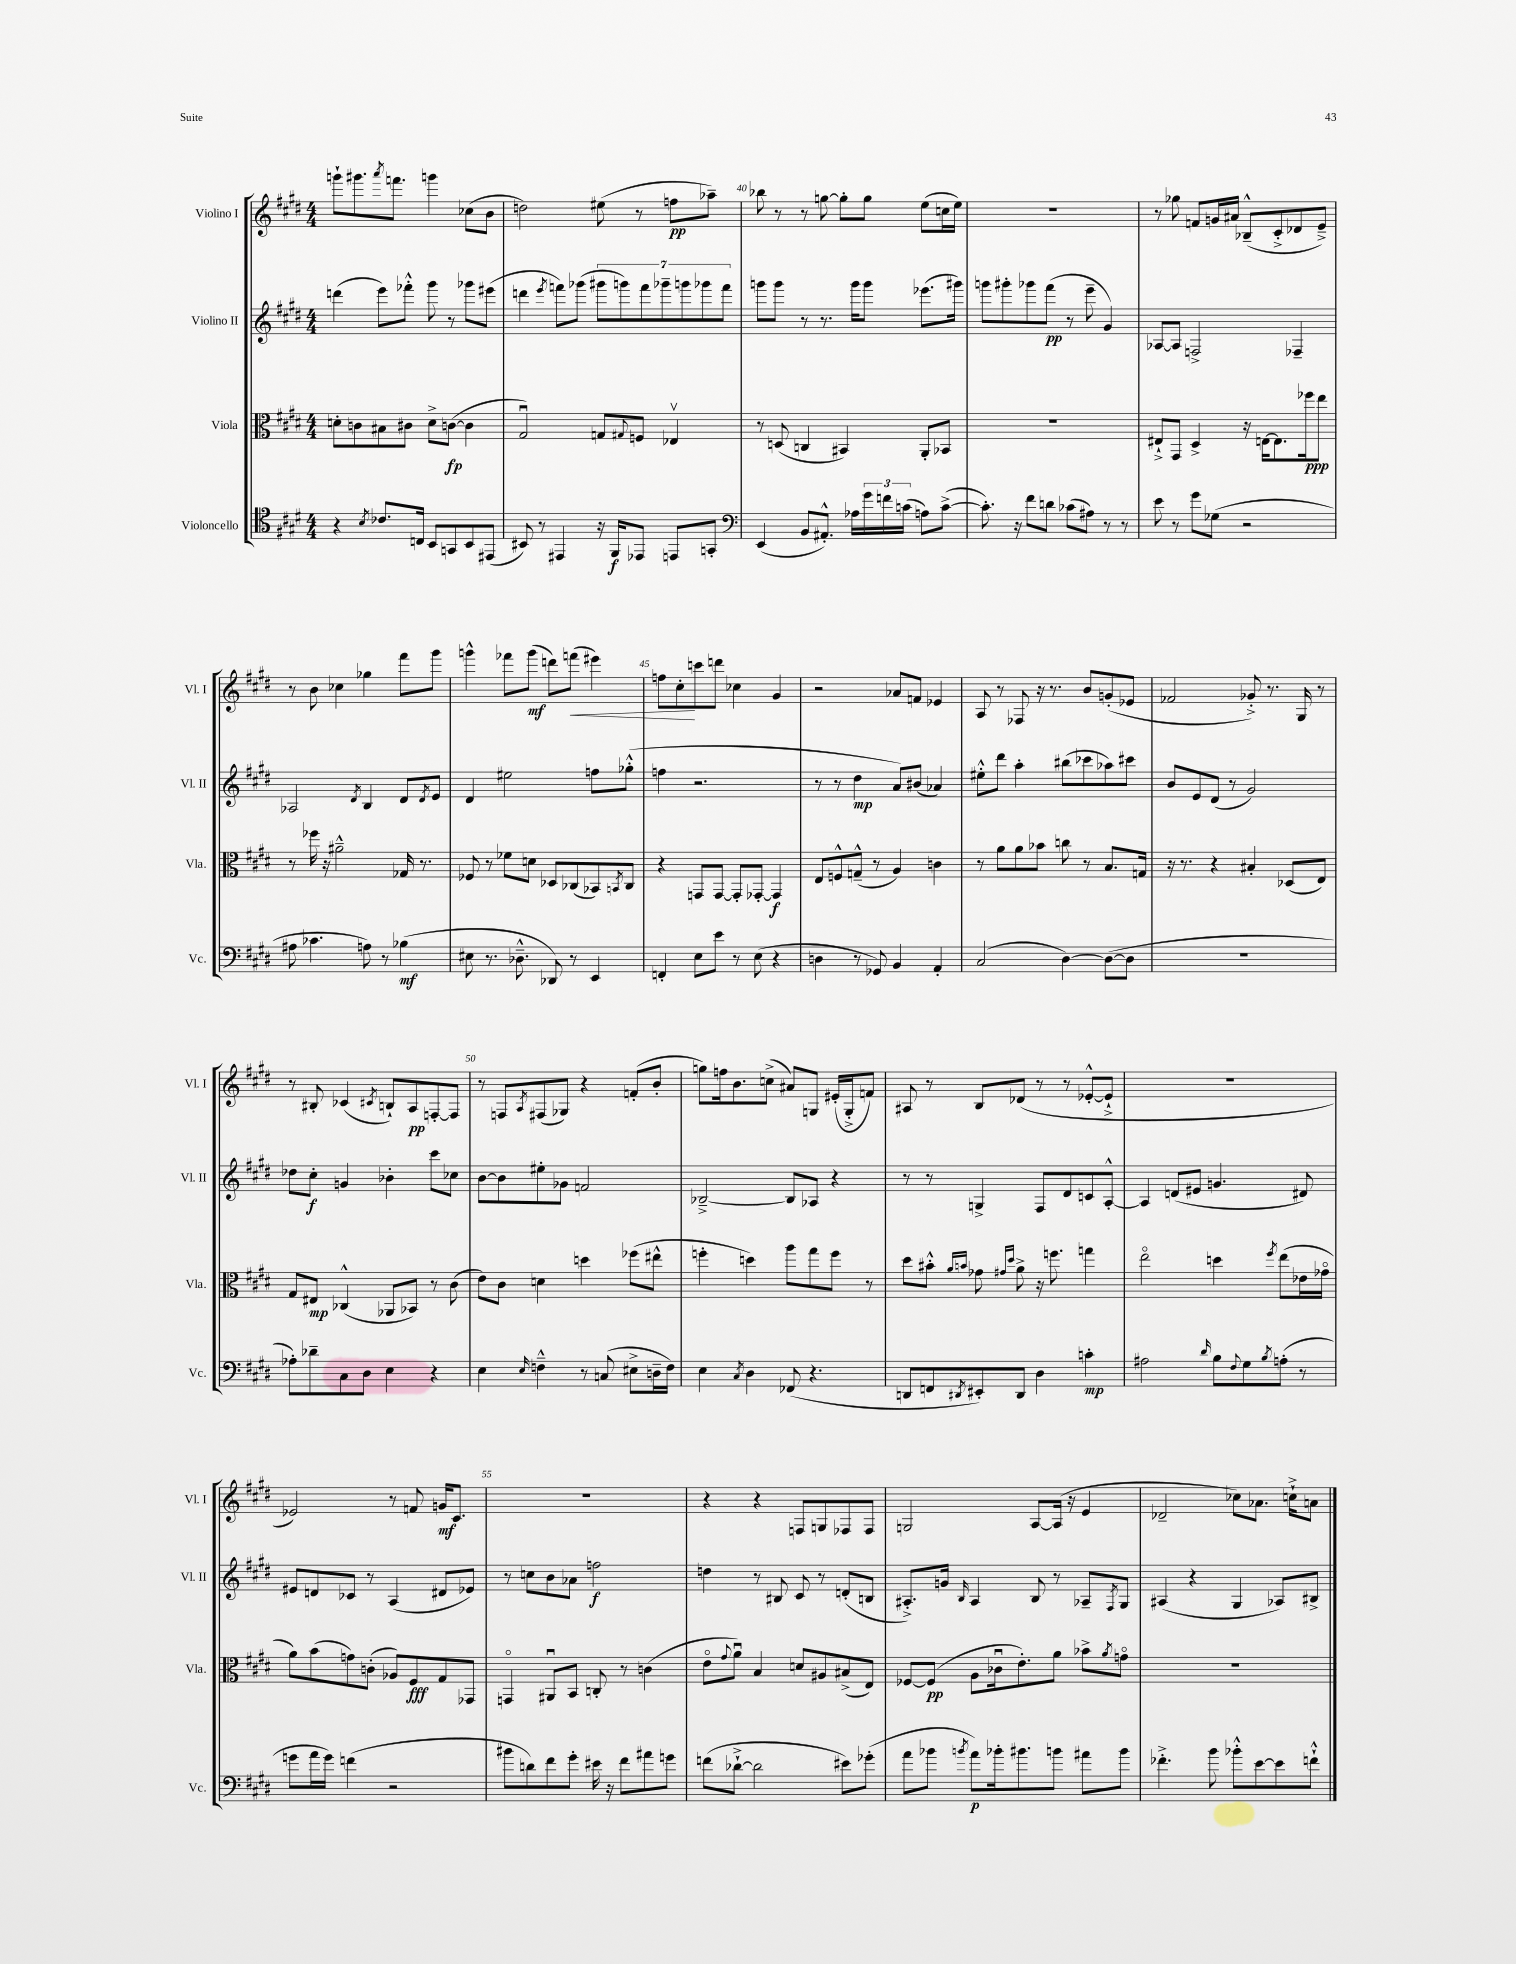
<<
\new StaffGroup <<
\new Staff = "s0" \with { instrumentName = "Violino I" shortInstrumentName = "Vl. I" } {
    \clef treble \key e \major \numericTimeSignature \time 4/4
    g'''8-! gis'''8. \acciaccatura { a'''8 } f'''8. g'''4 ces''8( b'8 |
    d''2) eis''8( r8 f''8\pp aes''8--) |
    bes''8 r8 r8 g''8~ g''8-. g''8 e''8( c''16 e''16) |
    R1 |
    r8 ges''8 f'8 g'16 ais'16 bes8---^( cis'8-.-> des'8 e'8--->) |
    r8 b'8 ces''4 ges''4 fis'''8 gis'''8 |
    g'''4-^ fes'''8 g'''8\mf( d'''8) f'''8\<( eis'''4) |
    f''8 cis''8-.\! c'''8 d'''8 ces''4 gis'4 |
    r2 aes'8 f'8 ees'4 |
    a8 r8 fes8 r16 r8. b'8 g'8-.( ees'8 |
    fes'2 ges'8-.->) r8. gis16 r8 |
    r8 bis8-. ces'4( \acciaccatura { cis'8 } b8-!) a8\pp f8~-. f8 |
    r8 f8 \acciaccatura { a8 } fis8( ges8) r4 f'8-.( b'8-. |
    g''8) f''16 b'8. c''8->( ais'8) g8 eis'16-.( g16-.-> f'8) |
    ais8 r8 b8 des'8( r8 r8 ees'8~-.-^ ees'8-!-> |
    R1 |
    ees'2) r8 f'8 g'16\mf cis'8. |
    R1 |
    r4 r4 f8 g8 fes8 fes8 |
    g2 a8~ a16( r16 e'4 |
    des'2-- ces''8) aes'8. c''16-!-> a'8 \bar "|." |
}
\new Staff = "s1" \with { instrumentName = "Violino II" shortInstrumentName = "Vl. II" } {
    \clef treble \key e \major \numericTimeSignature \time 4/4
    d'''4( e'''8) fes'''8-.-^ gis'''8 r8 ges'''8 eis'''8( |
    d'''4 \acciaccatura { e'''8 } f'''8) ges'''8( \tuplet 7/4 { gis'''8 g'''8) f'''8 ges'''8-- g'''8 ges'''8 f'''8 } |
    g'''8 g'''8 r8 r8. g'''16 g'''8 ees'''8.( gis'''16) |
    g'''8 gis'''8-. ges'''8 fis'''8\pp( r8 e'''8-- gis'4) |
    aes8~ aes8 f2-> fes4-- |
    aes2 \acciaccatura { dis'8 } b4 dis'8 \acciaccatura { dis'8 } e'8 |
    dis'4 eis''2 f''8 ges''8-.-^( |
    f''4 r2. |
    r8 r8 dis''4\mp a'8) bis'8( aes'4) |
    eis''8-.-^ dis'''8 a''4-. bis''8( ces'''8 aes''8) cis'''8 |
    b'8 e'8 dis'8( r8 gis'2) |
    des''8 cis''8-.\f g'4 bes'4-. cis'''8 ces''8 |
    b'8~ b'8 eis''8-. ges'8 f'2 |
    bes2~---> bes8 aes8 r4 |
    r8 r8 g4-> fis8 dis'8 c'8 a8~-.-^ |
    a4 d'8( eis'8 g'4. dis'8) |
    eis'8 d'8 ces'8 r8 a4( dis'8 ees'8) |
    r8 c''8 b'8 aes'8 f''2\f |
    d''4 r8 bis8 cis'8 r8 d'8-.( b8 |
    ais8.-.->) g'16 \grace { b16 } ais4 b8 r8 aes8-- \acciaccatura { fis8 } gis8 |
    ais4( r4 gis4 aes8) bis8-> \bar "|." |
}
\new Staff = "s2" \with { instrumentName = "Viola" shortInstrumentName = "Vla." } {
    \clef alto \key e \major \numericTimeSignature \time 4/4
    d'8-. c'8 bis8 cis'8 d'8-> c'8~\fp( c'4 |
    gis2\downbow) g8 \appoggiatura { gis8 } f8 ees4\upbow |
    r8 d8( c4 bis,4) a,8-. bes,8 |
    R1 |
    eis8-!-> gis,8 dis4-> r16 e16~ e8. fes''16\ppp e''8 |
    r8 fes''16 r16 ais'2---^ ges16 r8. |
    fes8 r8 fes'8 d'8 des8 ces8( bes,8) \acciaccatura { b,8 } ces8 |
    r4 g,8 g,8~ g,8-. ges,8~-. ges,4\f |
    e8 f8-^ g8---^( r8 a4) c'4 |
    r8 a'8 a'8 bes'8 c''8 r8 b8. g16 |
    r16 r8. r4 bis4-. des8( e8) |
    gis8 eis8\mp ces4-^( aes,8 bes,8) r8 cis'8( |
    e'8) cis'8 d'4 d''4 fes''8( eis''8-^ |
    f''4-. d''4) a''8 gis''8 f''8 r8 |
    dis''8 bis'8-.-^ \grace { a'16 b'16 } ges'8 \grace { gis'16 dis''16 } a'8-> r16 f''8. g''4 |
    e''2\flageolet d''4 \acciaccatura { fis''8 } e''8( ees'16 ges'16\flageolet |
    a'8) b'8( g'8) c'8-.( aes8) fis8\fff gis8 ges,8 |
    g,4\flageolet ais,8\downbow b,8 c8-. r8 c'4( |
    e'8\flageolet \appoggiatura { gis'8 } a'8\downbow) b4 d'8 ais8 bis8->( e8) |
    fes8~ fes8\pp( a8 ces'16\downbow e'8.-.) a'8 bes'8-> \acciaccatura { a'8 } g'8\flageolet |
    R1 \bar "|." |
}
\new Staff = "s3" \with { instrumentName = "Violoncello" shortInstrumentName = "Vc." } {
    \clef tenor \key e \major \numericTimeSignature \time 4/4
    r4 \acciaccatura { b8 } ces'8. c16 b,8 g,8 b,8 eis,8( |
    bis,8) r8 eis,4 r16 fis,16\f ees,8 e,8 g,8-. |
    \clef bass e,4( b,8 ais,8.-.-^) aes16 \tuplet 3/2 { gis'16 f'16 c'16( } a8) c'8~->( |
    c'8.-.) r16 fis'8 d'8 ces'8( ais8) r8 r8 |
    e'8 r8 gis'8 ges8( r2 |
    ais8 ces'4. a8) r8 bes4\mf( |
    eis8 r8. des8.---^ des,8) r8 e,4 |
    f,4-. e8 e'8 r8 e8( r4 |
    d4 r8 ges,8) b,4 a,4-. |
    cis2( dis4~) dis8~( dis8 |
    R1 |
    aes8-.) des'8-- cis8 dis8 e4 r4 |
    e4 \grace { e16 } f4---^ r8 c8( eis8-> d16-- f16) |
    e4 \acciaccatura { cis8 } dis4 fes,8( r4. |
    d,8 f,8 \acciaccatura { dis,8 } eis,8-.) dis,8 dis4 c'4-.\mp |
    ais2 \grace { dis'16 } b8 \appoggiatura { fis8 } gis8 \acciaccatura { b8 } a8-.( r8 |
    g'8 a'16 g'16) f'4( r2 |
    bis'8 d'8) fis'8 gis'8-. eis'16 r16 fis'8 ais'8 g'8 |
    f'8( des'8~-!-> des'2 eis'8) ges'8-.( |
    a'8 bes'8 \acciaccatura { b'8 } a'8\p) bes'16-. bis'8. b'8 ais'8 b'8 |
    fes'4.-.-> b'8 bes'8-.-^ e'8~ e'8 f'8-!-^ \bar "|." |
}
>>
>>
\layout { \context { \Score currentBarNumber = #38 \override BarNumber.break-visibility = ##(#f #t #t) barNumberVisibility = #(every-nth-bar-number-visible 5) } }
